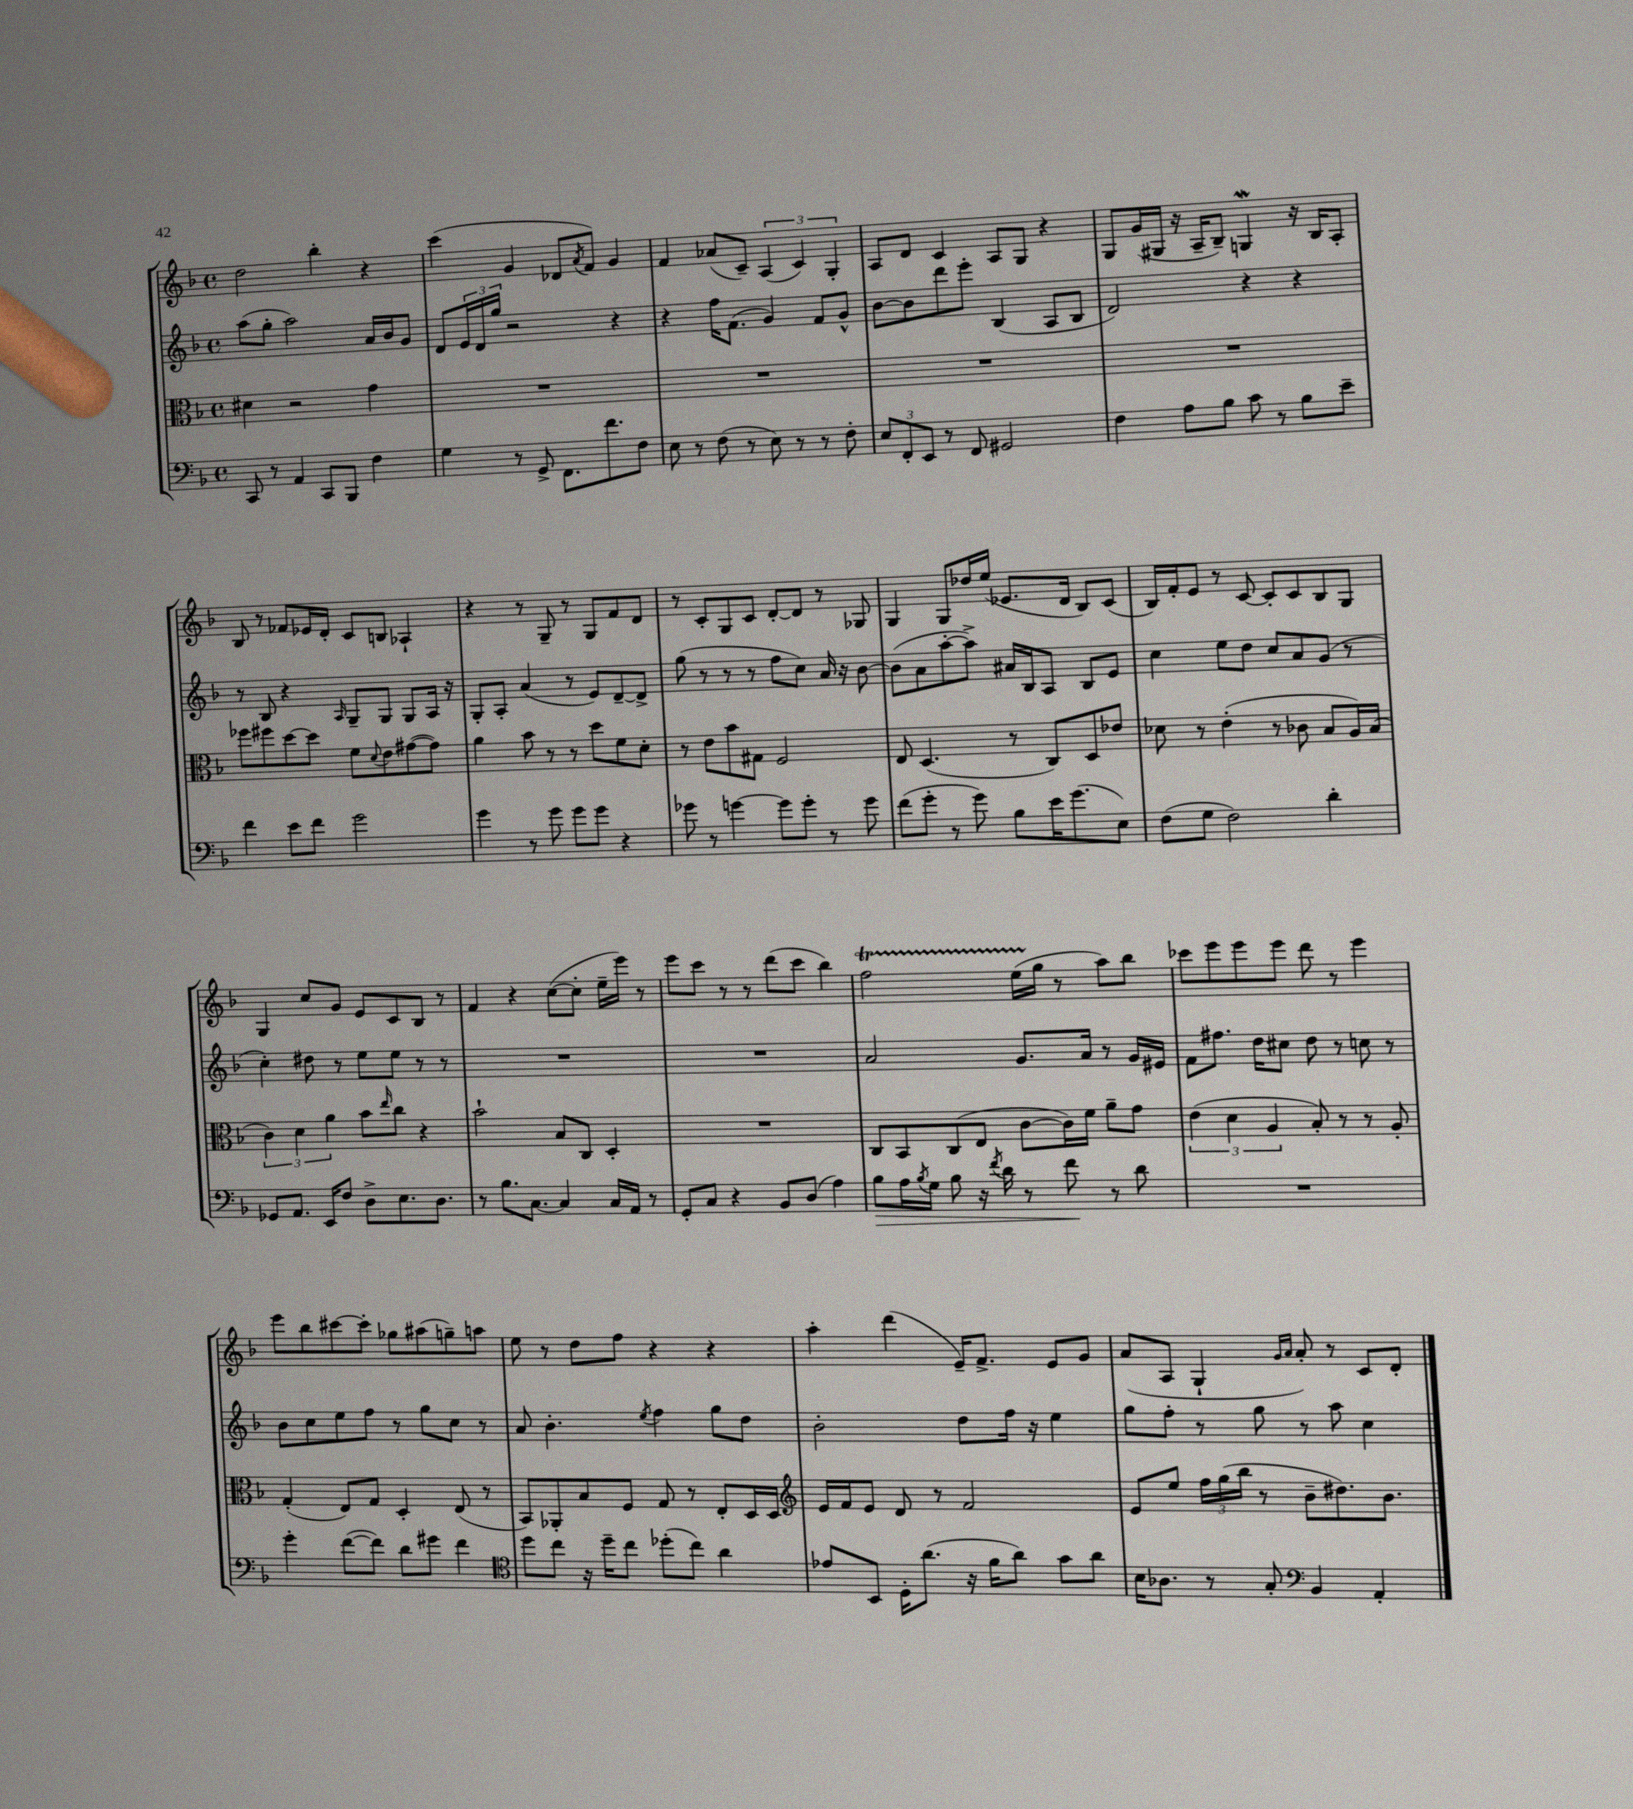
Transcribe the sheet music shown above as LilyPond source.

<<
\new StaffGroup <<
\new Staff = "s0" {
    \clef treble \key f \major \defaultTimeSignature \time 4/4
    d''2 bes''4-. r4 |
    c'''4( g'4 des'8 \acciaccatura { a'8 } f'8) g'4 |
    f'4 aes'8( c'8--) \tuplet 3/2 { a4( c'4) g4-. } |
    a8 d'8 c'4 a8 g8 r4 |
    g8 g'16( gis16 r16 a16-- bes8--) g4\mordent r16 bes16 a8-. |
    bes8 r8 fes'8 ees'16 d'16-. c'8 b8 aes4-! |
    r4 r8 g8-- r8 g8 f'8 d'8 |
    r8 c'8-. g8 c'8 d'8~-. d'8 r8 ges8 |
    g4 g8 des''16 e''16( ees'8. d'16 bes8) c'8( |
    bes16) f'16-. e'8 r8 c'8~ c'8-. c'8 bes8 g8 |
    g4 c''8 g'8 e'8 c'8 bes8 r8 |
    f'4 r4 c''8~( c''8-. e''16-- e'''16) r8 |
    e'''8 c'''8 r8 r8 d'''8( c'''8 bes''4) |
    f''2\startTrillSpan e''16( g''16\stopTrillSpan r8 a''8) bes''8 |
    ces'''8 e'''8 e'''8 e'''8 d'''8 r8 e'''4 |
    e'''8 bes''8 cis'''8~ cis'''8-. ges''8 ais''8( g''8--) a''8 |
    e''8 r8 d''8 f''8 r4 r4 |
    a''4-. d'''4( e'16--) f'8.-> e'8 g'8 |
    a'8( a8 g4-! \grace { g'16 a'16 } a'8-.) r8 c'8 d'8-. \bar "|." |
}
\new Staff = "s1" {
    \clef treble \key f \major \defaultTimeSignature \time 4/4
    a''8( g''8-. a''2) a'16 bes'16 g'8 |
    d'8 \tuplet 3/2 { e'16 d'16 g''16 } r2 r4 |
    r4 f''16 f'8.( g'4) f'8 g'8-^ |
    bes'8~ bes'8 d'''8 e'''8-. bes4( a8 bes8 |
    d'2) r4 r4 |
    r8 bes8 r4 \grace { a16 } g8-- g8 g8 a16 r16 |
    g8-. a8-. a'4( r8 e'8) d'8~-- d'8-> |
    g''8( r8 r8 r8 f''8 c''8) a'16 r16 bes'8~ |
    bes'8( a'8 a''8~-. a''8->) ais'16 bes16 a8 bes8 e'8 |
    c''4 e''8 d''8 c''8 a'8 g'8( r8 |
    c''4-.) dis''8 r8 e''8 e''8 r8 r8 |
    R1 |
    R1 |
    a'2 g'8. a'16 r8 g'16 eis'16 |
    f'8 fis''8. d''16 cis''8 d''8 r8 c''8 r8 |
    bes'8 c''8 e''8 f''8 r8 g''8 c''8 r8 |
    a'8 bes'4.-. \acciaccatura { e''8 } f''4 g''8 d''8 |
    bes'2-. d''8 f''16 r16 e''4 |
    g''8 f''8-. r8 g''8 r8 a''8 c''4 \bar "|." |
}
\new Staff = "s2" {
    \clef alto \key f \major \defaultTimeSignature \time 4/4
    dis'4 r2 g'4 |
    R1 |
    R1 |
    R1 |
    R1 |
    fes''8 fis''8 d''8~ d''8 f'8 \appoggiatura { d'8 } e'8 gis'8~( gis'8) |
    a'4 bes'8 r8 r8 d''8 f'8 d'8-. |
    r8 e'8 bes'8 gis8 f2 |
    e8 d4.( r8 c8) d8 ees'8 |
    des'8 r8 e'4-.( r8 ces'8 bes8 a16) bes16( |
    \tuplet 3/2 { c'4) d'4 a'4 } bes'8 \grace { e''16 } c''8 r4 |
    bes'2-! bes8 c8 d4-. |
    R1 |
    c8 bes,8 c8( e8 c'8~ c'16) f'16 a'8-- g'8 |
    \tuplet 3/2 { e'4( d'4 a4 } bes8-.) r8 r8 a8-. |
    g4-.( e8) g8 d4-. e8( r8 |
    bes,8) aes,8-. bes8 f8 g8 r8 e8-. d16 d16 |
    \clef treble e'16 f'16 e'8 d'8 r8 f'2 |
    e'8 e''8 \tuplet 3/2 { f''16 g''16( bes''16 } r8 bes'8-- dis''8.) bes'8. \bar "|." |
}
\new Staff = "s3" {
    \clef bass \key f \major \defaultTimeSignature \time 4/4
    c,8 r8 a,4 c,8 bes,,8 f4 |
    g4 r8 g,8-> f,8. f'8. f8 |
    e8 r8 f8( r8 e8) r8 r8 f8-. |
    \tuplet 3/2 { e8 f,8-. e,8 } r8 f,8 gis,2 |
    f4 a8 bes8 c'8 r8 bes8 e'8-- |
    f'4 e'8 f'8 g'2 |
    g'4 r8 g'8 g'8 g'8 r4 |
    ges'8 r8 g'4~ g'8 g'8-. r8 g'8 |
    f'8( g'8-. r8 g'8) bes8 e'16 g'8.( e8) |
    f8( g8 f2) d'4-. |
    ges,8 a,8. e,16 f8 d8-> e8. d8. |
    r8 bes8. c8.~ c4 c16 a,16 r8 |
    g,8-. c8 r4 bes,8 d8( a4) |
    bes8\> a16 \acciaccatura { bes8 } g16 bes8 r16 \acciaccatura { f'8 } d'16 r8 f'8\! r8 d'8 |
    R1 |
    g'4-. f'8~( f'8) d'8 gis'8 f'4 |
    \clef tenor d''8 c''8 r16 d''16-- c''8 des''8-.( c''8) a'4 |
    ees'8 bes,8 d16-. a'8.( r16 f'16 a'8) g'8 a'8 |
    bes16 aes8. r8 g8-. \clef bass bes,4 a,4-. \bar "|." |
}
>>
>>
\layout { \context { \Score \remove "Bar_number_engraver" } }
